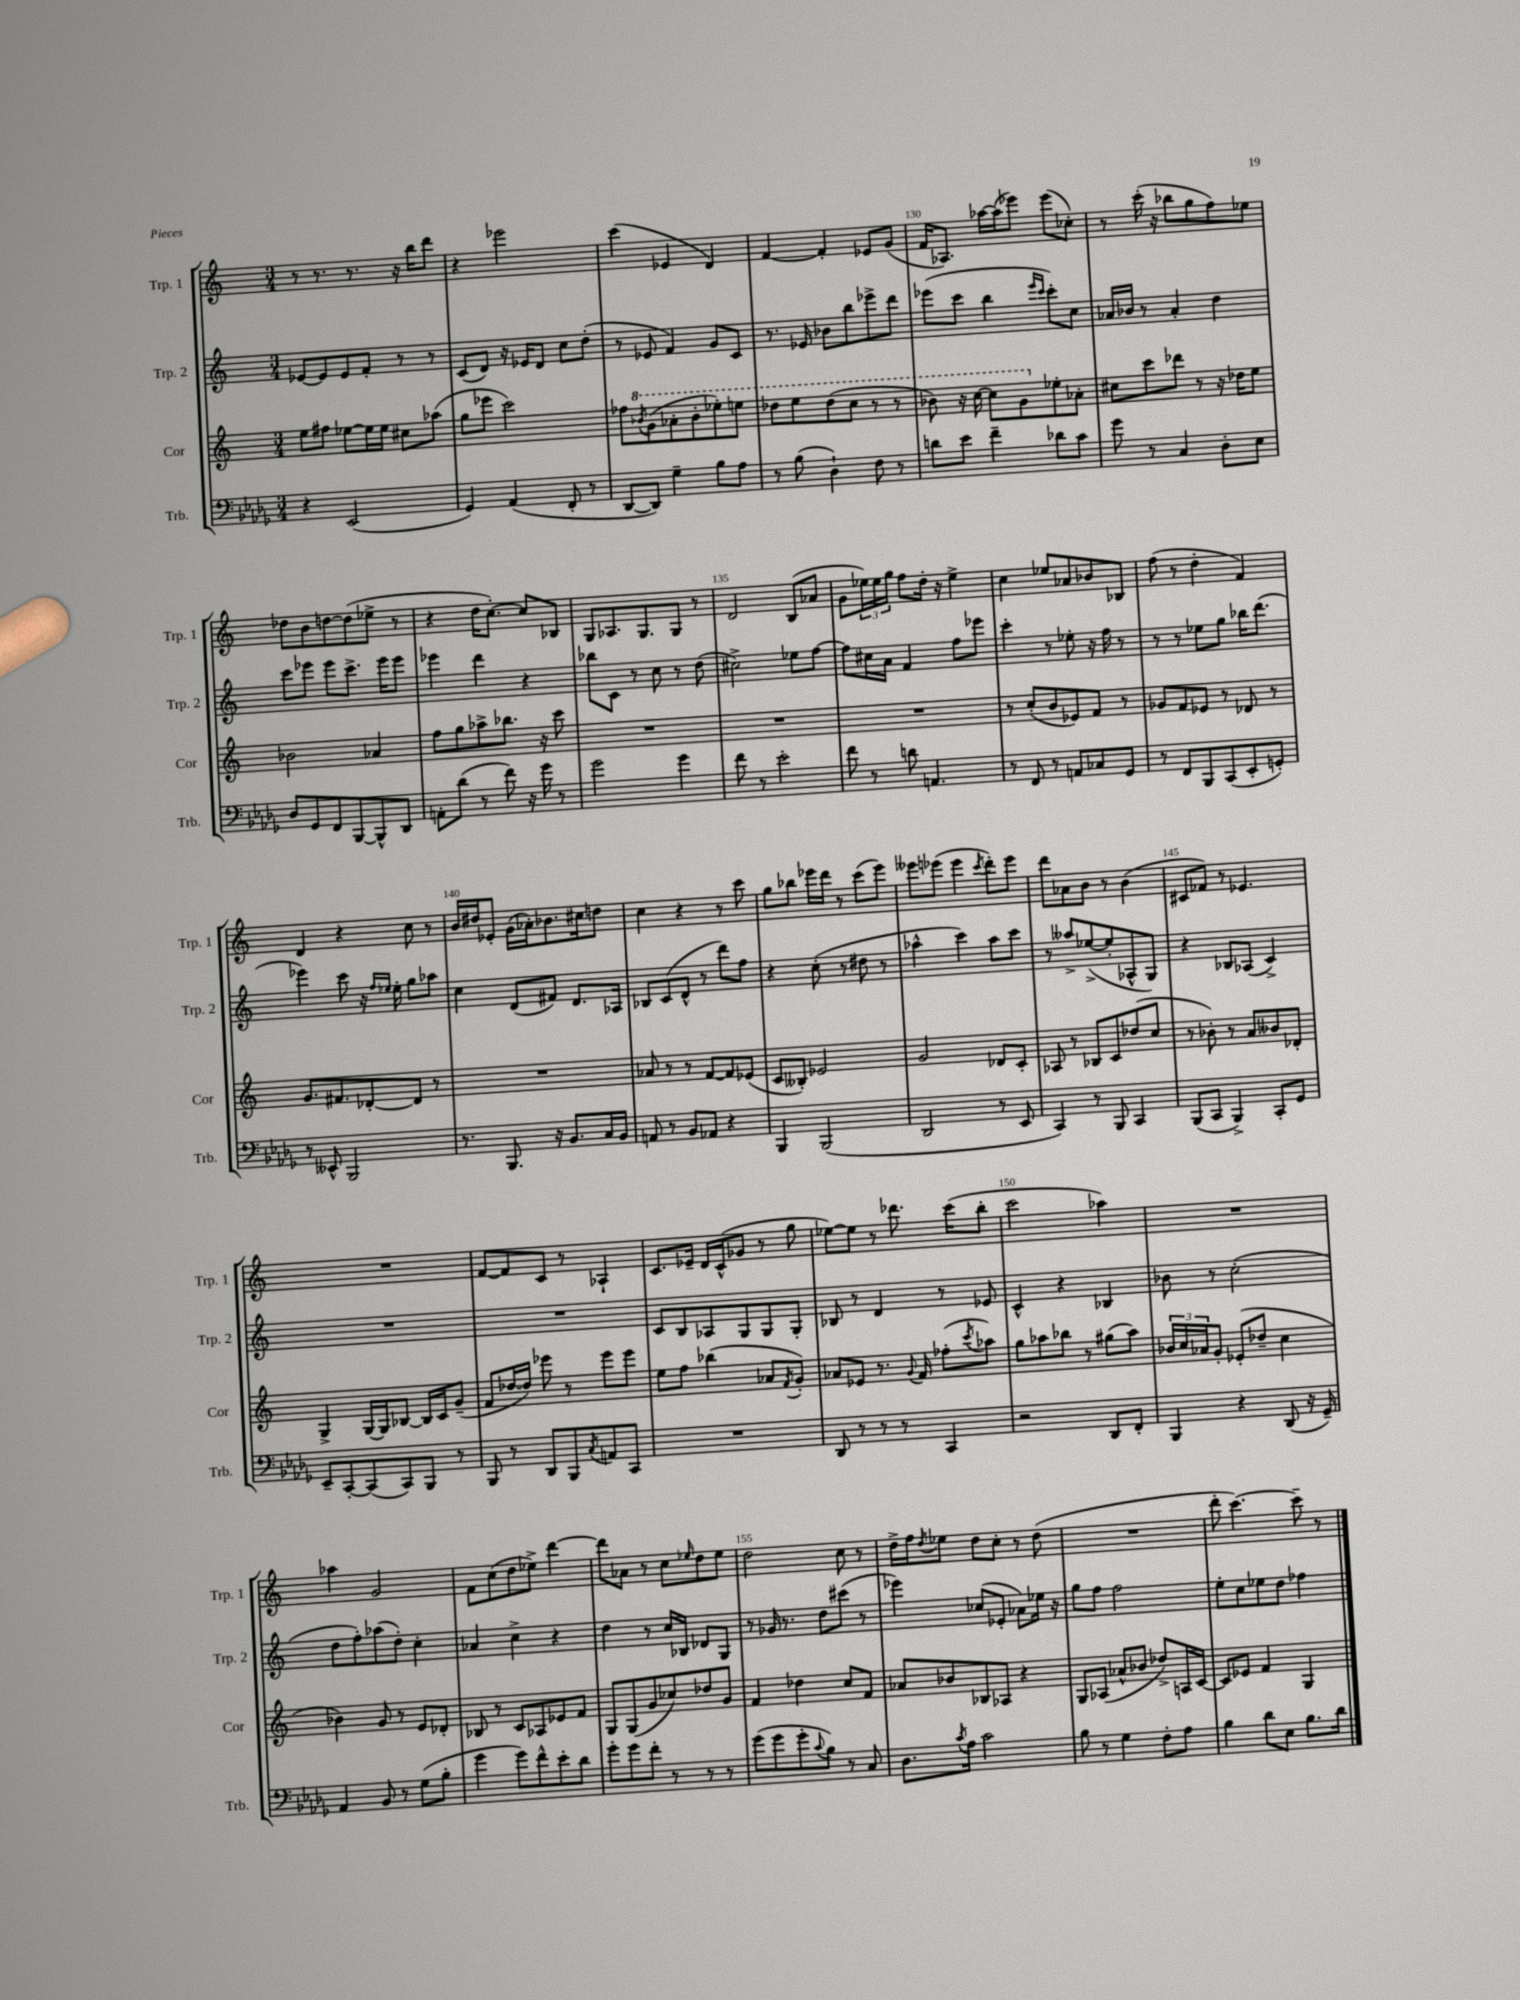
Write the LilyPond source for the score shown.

<<
\new StaffGroup <<
\new Staff = "s0" \with { instrumentName = "Trp. 1" shortInstrumentName = "Trp. 1" } {
    \clef treble \key c \major \numericTimeSignature \time 3/4
    r8 r8. r8. r16 b''16 d'''8 |
    r4 ees'''2 |
    c'''4( ees'4 d'4) |
    f'4~ f'4-. ees'8 g'8( |
    f'16 aes8.) aes''16~ aes''16( ees'''8) ees'''8( ces''8-.) |
    r8 c'''16-.( r16 bes''8 g''8 f''8) ees''8 |
    des''8 b'8 d''8~ d''8( ees''8-> r8 |
    r4 d''16 c''8.~-.) c''8 bes8 |
    g8 aes8. g8. g8 r8 |
    d'2 b8( aes'8 |
    g'8 \tuplet 3/2 { ees''16) ees''16 g''16 } f''8 d''16-. r16 ees''4-> |
    c''4 ees''8 aes'8 bes'8 bes8 |
    f''8( r8 d''4-. f'4) |
    d'4 r4 c''8 r8 |
    b'16 dis''16 ees'8-. g'16( aes'16-.) bes'8. cis''16 d''8 |
    c''4 r4 r8 c'''8 |
    g''8 bes''8 ees'''16 d'''16 r8 c'''8( ees'''8) |
    eeses'''8 ees'''8( ees'''4 \acciaccatura { c'''8 } d'''8-.) ees'''8 |
    d'''8 aes'8 b'8 r8 b'4( |
    cis'8 fes'8) r8 ees'4. |
    R2. |
    f'8~ f'8 c'8 r8 aes4-! |
    c'8. ees'16-- d'16 c'16-^( ges'8 r8 g''8 |
    ees''8~) ees''8 r8 des'''8. c'''16( b''8-. |
    c'''2 aes''4) |
    R2. |
    aes''4 g'2 |
    f'8 c''8( d''8 ees''8->) d'''4~ |
    d'''8 aes'8 r8 c''8 \grace { ees''16 } d''8 ees''8 |
    d''2 c''8 r8 |
    d''16-> f''16 \acciaccatura { d''8 } ees''8 d''8 c''8-. r8 d''8( |
    R2. |
    d'''8-. c'''4.~) c'''8-- r8 \bar "|." |
}
\new Staff = "s1" \with { instrumentName = "Trp. 2" shortInstrumentName = "Trp. 2" } {
    \clef treble \key c \major \numericTimeSignature \time 3/4
    ees'8~ ees'8 ees'8 f'8-. r8 r8 |
    c'8( d'8) r16 ees'16 d'8 c''8 d''8-.( |
    r8 ees'8 f'4) g'8 c'8 |
    r8. ees'16 bes'8 b''8 ees'''8-> d'''8 |
    ees'''8( c'''8 b''4 \grace { ees'''16 c'''16 } c'''8-.) c''8 |
    aes'16 bes'16 r8 aes'4-. d''4 |
    c'''8 ees'''8 ees'''8 c'''8.-> ees'''16 ees'''8 |
    ees'''4 d'''4 r4 |
    bes''8 c'8 r8 c''8 r8 d''8( |
    cis''2->) ees''8 f''8~ |
    f''8 cis''16 a'16 f'4 f''8 ees'''8 |
    c'''4-. r8 ees''8-. r16 f''16 r8 |
    r8 r8 ees''8 g''8 bes''16 d'''8.( |
    ees'''4) c'''8 r16 \grace { f''16 ees''16 } ees''16-. g''8 aes''8 |
    c''4 d'8( fis'8) d'8. aes16 |
    bes8 c'8( d'8-^ r8 d'''8) f''8 |
    r4 c''8-.( r8 dis''8 r8 |
    aes''4-^ c'''4) aes''8 c'''8 |
    r8 aeses''8-> ees''8~->( ees''8-. aes8-^ g8) |
    r4 bes8 aes8( c'4->) |
    R2. |
    R2. |
    c'8 b8 aes8 g8 g8 g8-. |
    bes8 r8 d'4 r8 ees'8 |
    c'4-^ r4 bes4 |
    bes'8 r8 c''2-.( |
    d''8 f''8-.) aes''8( d''8-.) c''4-. |
    aes'4 c''4-> r4 |
    d''4 r8 c''16 bes16 des'8 g8 |
    r8 ges'16 r8. d''8 cis'''8( r8 |
    ees'''4) ces''8( ees'8-. aes'8) ees''16 r16 |
    g''8 f''8 f''2 |
    e''8-. c''8 ees''8 d''8 fes''4 \bar "|." |
}
\new Staff = "s2" \with { instrumentName = "Cor" shortInstrumentName = "Cor" } {
    \clef treble \key c \major \numericTimeSignature \time 3/4
    e''8 fis''8 ees''8~ ees''16 ees''16 cis''8 aes''8( |
    g''8 ees'''8 c'''2) |
    fes''8 \ottava #1 \acciaccatura { bes''8 } g''8( aes''8-. bes''8-. ees'''8-.) e'''8 |
    des'''8 e'''8 des'''8( c'''8 r8 r8 |
    bes''8) r16 c'''16~ c'''8 g''8 \ottava #0 ees''8-. aes'8-. |
    cis''8 c'''8 des'''8 r8 r16 des''16 e''8 |
    bes'2 aes'4 |
    f''8 g''8 aes''8-> bes''8. r16 c'''8 |
    R2. |
    R2. |
    R2. |
    r8 c''8-.( b'8 ees'8) f'8 r8 |
    ges'8 f'8 ees'8 r8 des'8 r8 |
    g'8. fis'8. des'8~-. des'8 r8 |
    R2. |
    aes'8 r8 r8 f'8~ f'8 ees'8( |
    c'8 beses8-.) ees'2 |
    g'2 des'8 c'8-. |
    aes8 r8 bes8 c'8 des''8( c''8 |
    r8 bes'8-.) r8 a'8 beses'8 des'8-. |
    g4-> g16~ g16 bes8~ bes16 c'16 g'8--( |
    f'8 des''16~ des''16) ees'''8 r8 ees'''8 ees'''8 |
    e''8 f''8 bes''4( aes'8 \acciaccatura { f'8 } g'8-.) |
    aes'8 ees'8 r8. \appoggiatura { g'8 } f'16 fes''8-.( \acciaccatura { c'''8 } aes''8) |
    g''8 aes''8 bes''8 r8 gis''8( aes''8) |
    \tuplet 3/2 { bes'16 c''16 aes'16 } g'8-. ees'8-.( des''8-- c''4 |
    bes'4) g'8 r8 e'8 des'8-. |
    bes8 r8 c'8 aes8 ees'8 f'8 |
    g8 g8( g'8 ces''8) des''8 g'8 |
    f'4 des''4 c''8 f'8 |
    aes'8 bes'8 bes8 aes8 r4 |
    g8 aes8( aes'8-^ bes'8 des''8->) a16 c'16~ |
    c'8 ees'8 f'4 g4 \bar "|." |
}
\new Staff = "s3" \with { instrumentName = "Trb." shortInstrumentName = "Trb." } {
    \clef bass \key des \major \numericTimeSignature \time 3/4
    r4 ees,2( |
    ges,4) aes,4( f,8-. r8 |
    des,8~ des,8) ges4-- bes8 aes8 |
    r8 bes8( des4-!) f8 r8 |
    d'8 ees'8 f'4-- des'8 c'8 |
    ges'8 r8 c4 des8-. ees8 |
    des8 ges,8 f,8 bes,,8~ bes,,8-^ des,8 |
    a,8-. des'8( r8 f'8) r16 ges'16 r8 |
    ges'2 ges'4 |
    f'8 r8 ees'2-. |
    f'8 r8 d'8 a,4. |
    r8 f,8 r8 a,8 ces8 ges,8 |
    r8 f,8 bes,,8 c,8( ees,8-. g,8-.) |
    r8 eeses,8-^ bes,,2 |
    r8. bes,,8. r16 bes,8. c16 bes,16 |
    a,8 r8 bes,8 aes,8 r4 |
    bes,,4 bes,,2( |
    des,2 r8 ees,8 |
    c,4) r8 bes,,8 c,4 |
    bes,,8( c,8 bes,,4->) c,8-. ges,8 |
    ees,8-- c,8~-. c,8( c,8) bes,,8 r8 |
    bes,,8 r8 des,8 bes,,8 \acciaccatura { c8 } a,8 c,8 |
    R2. |
    des,8 r8 r8 r8 c,4 |
    r2 des,8 f,8-. |
    bes,,4 r4 des,8( r16 ges,16--) |
    aes,4 bes,8 r8 ges8( bes8-. |
    ges'4 ges'8) f'8-^ ees'8-. des'8 |
    ges'8-. ges'8 f'8-. r8 r8 r8 |
    ges'8( ges'8 ges'8-. \appoggiatura { c'8 } bes8) r8 c8 |
    des8. \acciaccatura { c'8 } aes16 c'2 |
    bes8 r8 ges4 f8-. aes8 |
    bes4 des'8 ees8 bes8. des'16 \bar "|." |
}
>>
>>
\layout { \context { \Score currentBarNumber = #126 \override BarNumber.break-visibility = ##(#f #t #t) barNumberVisibility = #(every-nth-bar-number-visible 5) } }
